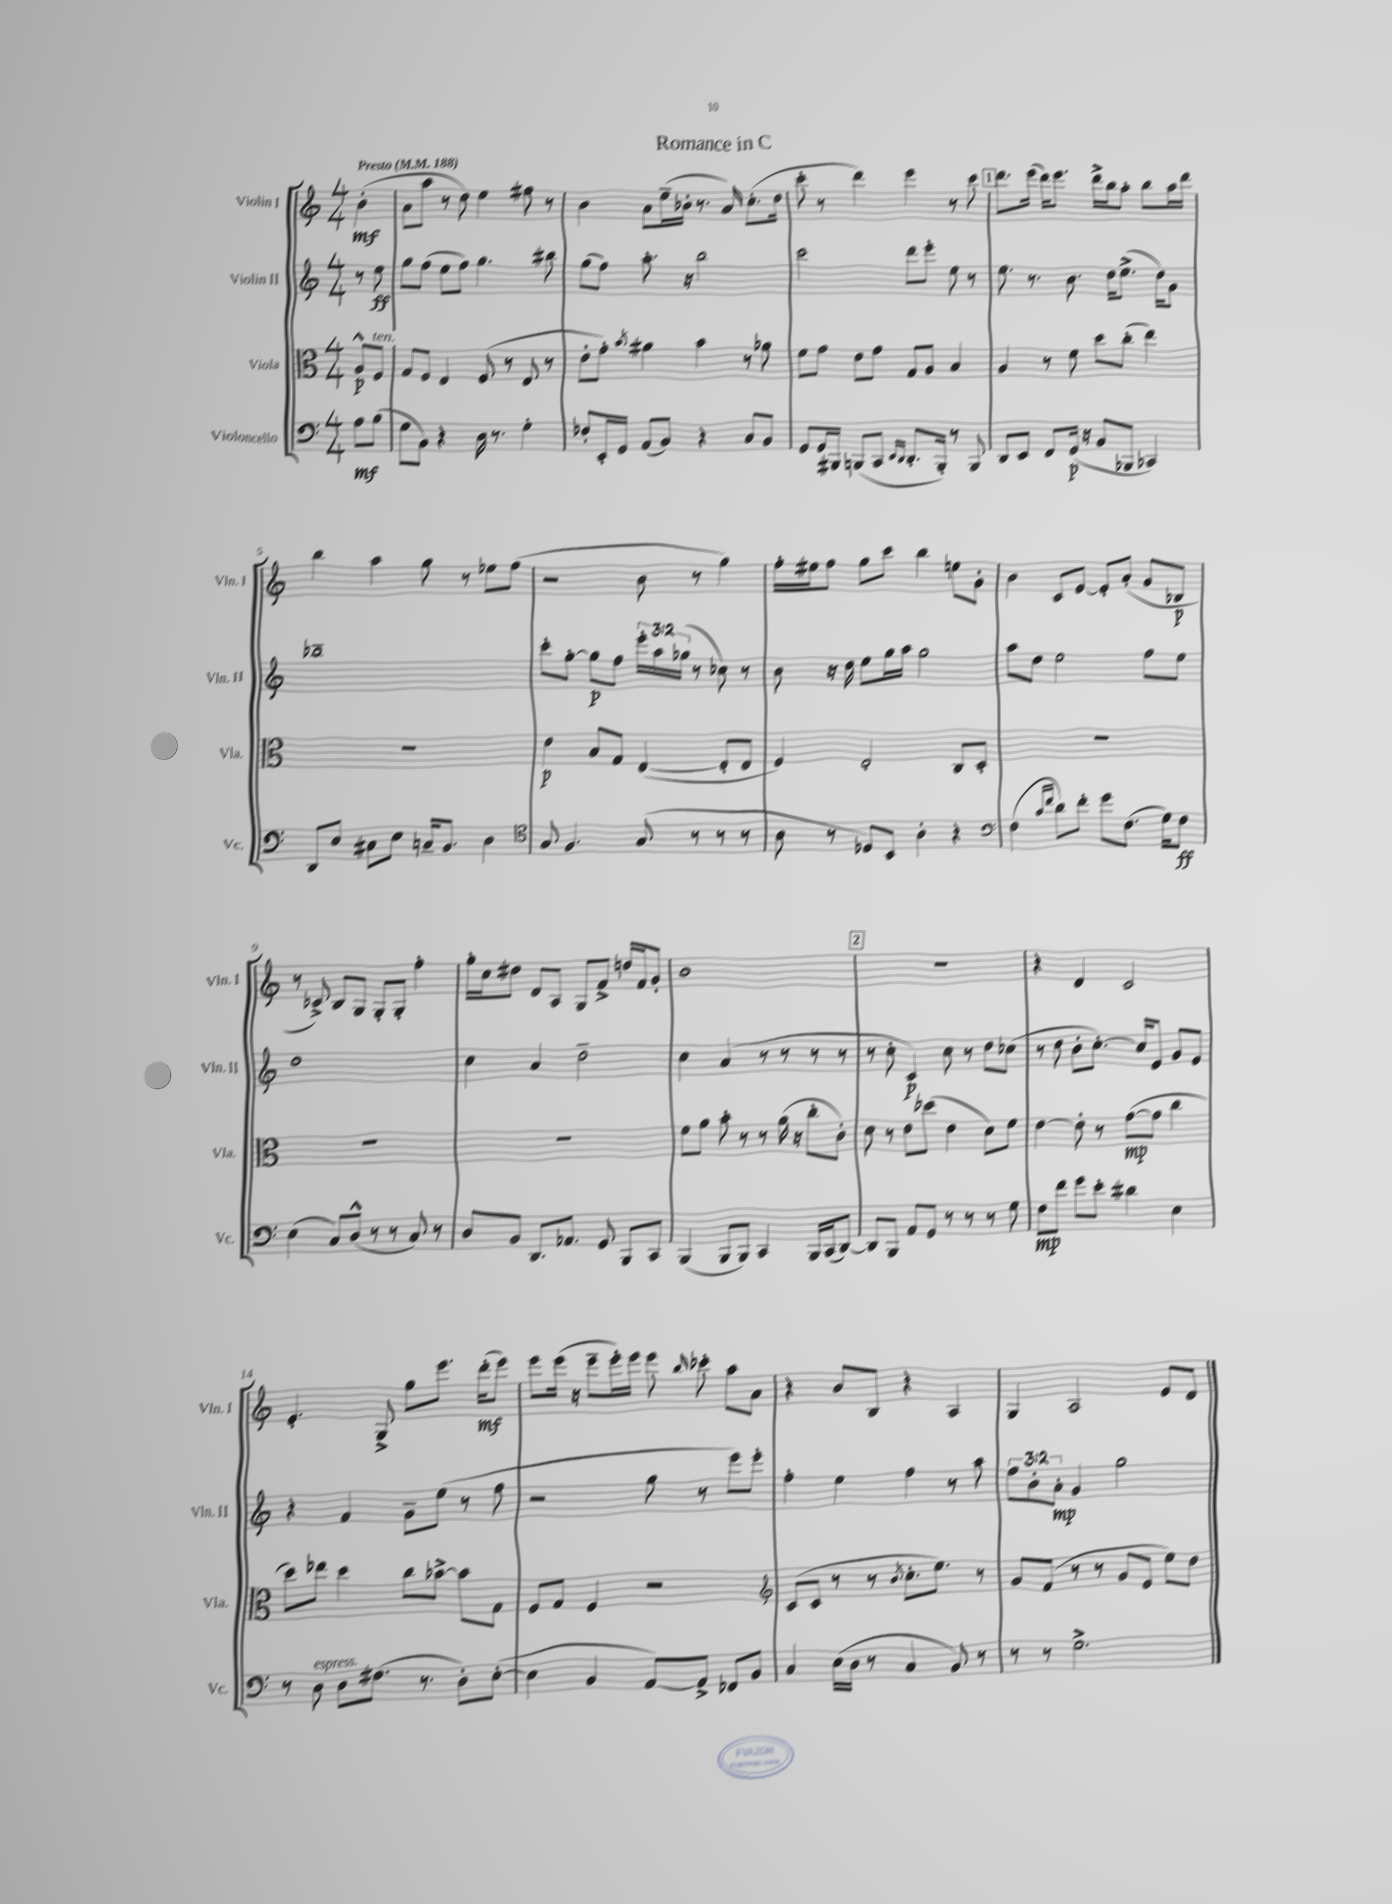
\header { title = "Romance in C" }
<<
\new StaffGroup <<
\new Staff = "s0" \with { instrumentName = "Violin I" shortInstrumentName = "Vln. I" } {
    \clef treble \key c \major \numericTimeSignature \time 4/4 \partial 4 \tempo "Presto" 4 = 188
    \autoBeamOff b'4-.\mf( |
    a'8[ a''8] r8 d''8) e''4 fis''8 r8 |
    b'4 a'8[ e''16--( bes'16]-. r8. a'16) c''8.[-.( d''16] |
    c'''8-. r8 d'''4) e'''4 r8 c'''8 |
    \mark \markup { \box "1" } d'''8.[ e'''16]( d'''16[) e'''8.] d'''16[-> b''16 a''8]-. b''8[ a''16 d'''16] |
    b''4 a''4 g''8 r8 ees''8[ f''8]( |
    r2 b'8 r8 g''4) |
    f''16[-. eis''16 f''8] g''8[ c'''8] b''4 e''8[ g'8]-. |
    b'4 c'8[ e'8]~ e'8[-. a'8]-.( g'8[ bes8]\p |
    r8 ces'8->) b8[ g8] g8[-. g8]-. f''4-. |
    g''16[-. c''16 dis''8] d'8[ a8] g8[ f'8]-> d''16[ f'16 g'8]-. |
    b'1 |
    \mark \markup { \box "2" } R1 |
    r4 d'4 c'2 |
    e'4.-. g8-> g''8[ e'''8.] d'''16[-.\mf( e'''8]) |
    e'''8[ e'''16]( r16 e'''8[-- e'''16-.) e'''16] e'''8 \grace { b''16 } ces'''8-. a''8[ a'8] |
    r4 b'8[ b8] r4 a4 |
    g4 a2 e'8[ d'8] \bar "|." |
}
\new Staff = "s1" \with { instrumentName = "Violin II" shortInstrumentName = "Vln. II" } {
    \clef treble \key c \major \numericTimeSignature \time 4/4 \override Staff.TupletNumber.text = #tuplet-number::calc-fraction-text \partial 4
    \autoBeamOff r8 e''8\ff |
    g''8[ f''8]( e''8[ f''8]) g''4. bis''8 |
    g''8[( f''8]) a''8.-. r16 b''2 |
    c'''2 d'''8[ e'''8]-. e''8 r8 |
    \mark \markup { \box "1" } e''8. r8. b'8. d''16[ e''8.]->( d''16[) g'8] |
    bes''1-- |
    c'''8[-. g''8]~-. g''8[\p f''8] \tuplet 3/2 { e'''16[-. a''16 ges''16]( } r8 ces''8) r8 |
    b'8 r16 d''16 e''8[ g''16 a''16] g''2 |
    a''8[ d''8] e''2 f''8[ e''8] |
    d''1 |
    c''4 a'4 d''2-- |
    c''4 a'4( r8 r8 r8 r8 |
    \mark \markup { \box "2" } r8 c''8-. c'4\p) c''8 r8 d''8[ ces''8]( |
    r8 d''8 b'8[-. c''8.]~-.) c''16[ e'8] g'8[ e'8] |
    r4 f'4 g'8[-- e''8]( r8 f''8 |
    r2 g''8 r8 e'''8[) e'''8]-. |
    f''4-. e''4 f''4 r8 a''8 |
    \tuplet 3/2 { f''8[ b'8-. a'8]-.\mp } g'4 g''2 \bar "|." |
}
\new Staff = "s2" \with { instrumentName = "Viola" shortInstrumentName = "Vla." } {
    \clef alto \key c \major \numericTimeSignature \time 4/4 \partial 4
    \autoBeamOff a8[-^\p f8]^\markup { \italic "ten." } |
    g8[ f8] e4 f8( r8 e8 r8 |
    e'8[-. g'8]-.) \acciaccatura { b'8 } ais'4 b'4 r8 aes'8 |
    f'8[ g'8] e'8[ g'8] g8[ a8] b4 |
    \mark \markup { \box "1" } a4 r8 f'8 d''8[ c''8]-.( e''4) |
    r1 |
    e'4\p b8[ g8] e4~( e8[-. e8] |
    f4) e2-. c8[ d8]-. |
    R1 |
    R1 |
    R1 |
    f'8[ a'8] b'8-. r8 r8 a'16( r16 c''8[-. c'8]-.) |
    \mark \markup { \box "2" } d'8 r8 e'8[ des''8]( e'4 d'8[) f'8] |
    e'4~ e'8-. r8 g'8[~\mp( g'8] c''4 |
    d''8[) ees''8] d''4 c''8[ bes'8]~-> bes'8[ g8] |
    f8[ g8] f4 r2 |
    \clef treble c'8[( c'8] r8 r8 \acciaccatura { b'8 } c''8.[-. e''8.]) r8 |
    g'8[ f'8]( r8 r8 g'8[ e'8] e''8[) d''8] \bar "|." |
}
\new Staff = "s3" \with { instrumentName = "Violoncello" shortInstrumentName = "Vc." } {
    \clef bass \key c \major \numericTimeSignature \time 4/4 \partial 4
    \autoBeamOff a8[\mf b8]( |
    g8[ b,8]) r4 d16 r8. g4-. |
    fes8[-. e,16-. g,16] a,8[( b,8]) r4 c8[ b,8] |
    g,8[ g,16 bis,,16] b,,8[( c,8] \grace { e,16[ d,16] } d,8.[-. b,,16]-.) r8 b,,8 |
    \mark \markup { \box "1" } d,8[ e,8] f,8[ g,16]\p( r16 b,8[ bes,,8] ces,4) |
    d,8[ e8] cis8[ e8] c16[-- b,8.] d4 |
    \clef tenor g8 f4. g8( r8 r8 r8 |
    a8 r8 des8[) b,8] a4-. r4 |
    \clef bass f4( \grace { c'16[ f'16] } d'8[) f'8]-. g'8[ f8.]( g16[) f8]\ff |
    e4( c8[) d8]-^( r8 r8 c8) r8 |
    d8[ b,8] d,8.[ aes,8.] g,8 b,,8[ c,8] |
    b,,4( b,,8[ b,,8]) c,4 b,,16[ c,16( d,8]~) |
    \mark \markup { \box "2" } d,8[ b,,8] a,8[ g,8] r8 r8 r8 g8 |
    f8[\mp f'8] g'8[ e'8]-. dis'4 e4 |
    r8 d8^\markup { \italic "espress." } d8[ fis8.]( r8. d8[-.) e8]~-.( |
    e4 b,4 a,8[~) a,8]-> fes,8[ b,8] |
    c4 e16[( d16] r8 c4 b,8) r8 |
    r8 r8 g2.-> \bar "|." |
}
>>
>>
